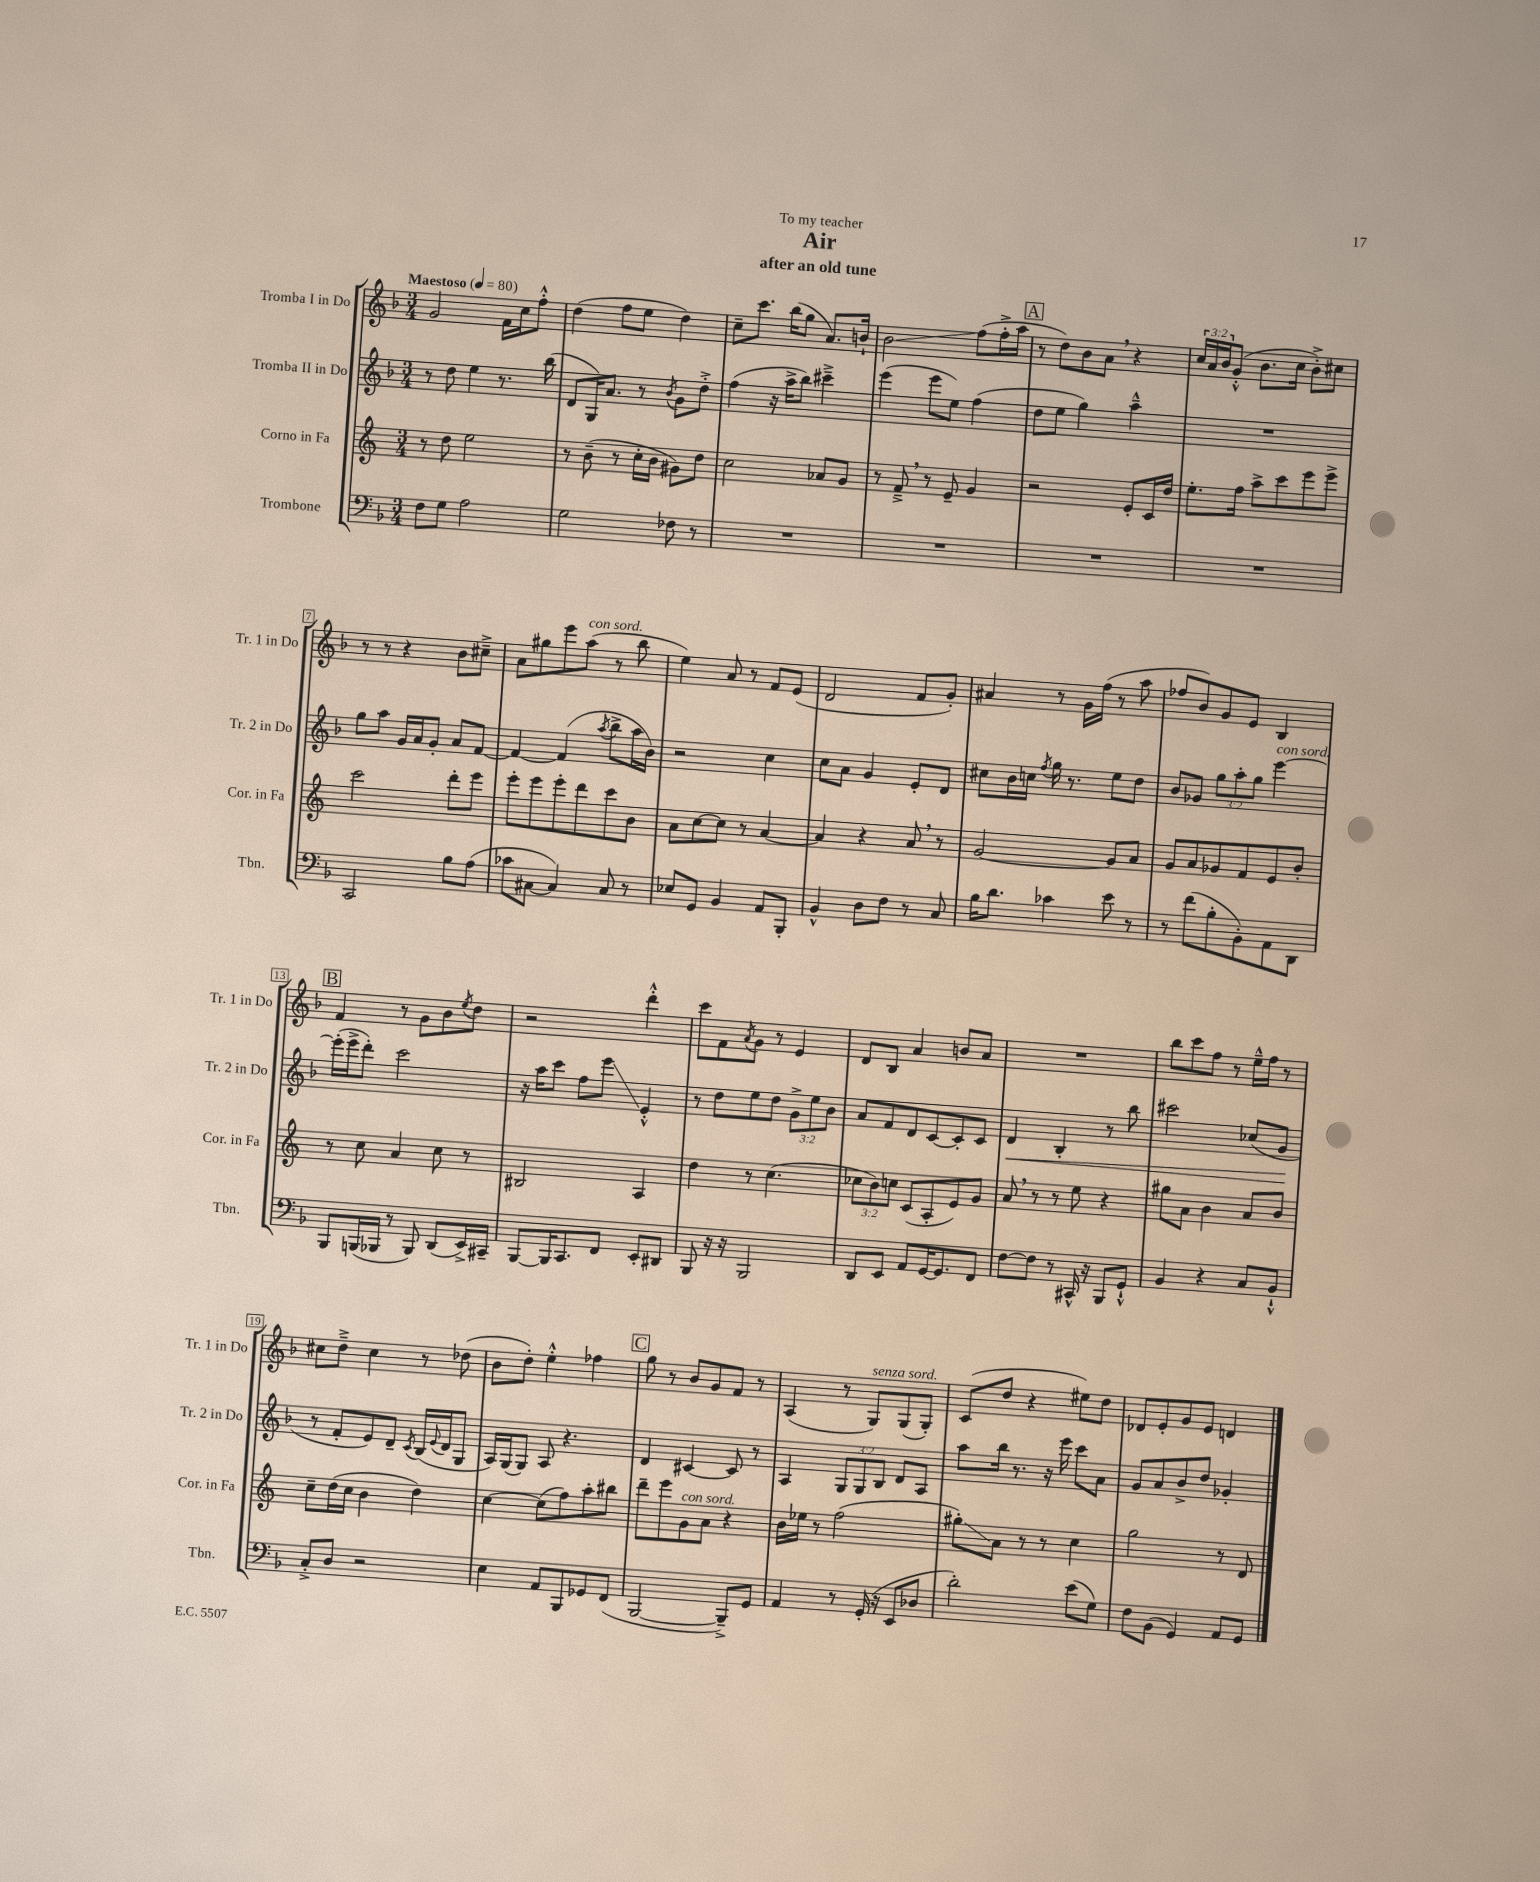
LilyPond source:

\header { title = "Air" subtitle = "after an old tune" dedication = "To my teacher" }
<<
\new StaffGroup <<
\new Staff = "s0" \with { instrumentName = "Tromba I in Do" shortInstrumentName = "Tr. 1 in Do" } {
    \clef treble \key f \major \numericTimeSignature \time 3/4 \override Staff.TupletNumber.text = #tuplet-number::calc-fraction-text \tempo "Maestoso" 4 = 80
    g'2 f'16 c''16 f''8-.-^ |
    d''4( f''8 e''8 d''4) |
    c''8-- c'''8. bes''16( g''8 a'8.) b'16-! |
    bes'2\glissando f''8( f''16-.-> a''16 |
    \mark \markup { \box "A" } r8 d''8) bes'8 a'8 \breathe r4 |
    \tuplet 3/2 { c''16 a'16 bes'16 } g'8-.-^( bes'8. c''16 bes'8-.->) cis''8 |
    r8 r8 r4 bes'8 cis''8---> |
    a'8 gis''8 e'''8 a''8^\markup { \italic "con sord." }( r8 bes''8 |
    e''4) a'8 r8 f'8 e'8( |
    d'2 f'8 g'8-.) |
    ais'4 r8 g'16 f''16( r8 a''8 |
    fes''8 bes'8) g'8 e'8 bes4 |
    \mark \markup { \box "B" } f'4 r8 g'8 bes'8 \acciaccatura { e''8 } d''8 |
    r2 d'''4-.-^ |
    c'''8 f'8 \acciaccatura { a'8 } g'8 r8 e'4 |
    d'8 bes8 a'4 b'8 a'8 |
    R2. |
    bes''8 c'''8 f''8 r8 e''16---^ f''16 r8 |
    cis''8 d''8---> cis''4 r8 des''8( |
    bes'8 d''8-.) e''4-.-^ fes''4 |
    \mark \markup { \box "C" } g''8 r8 bes'8 g'8 f'8 r8 |
    a4( r8 g8^\markup { \italic "senza sord." }) g8( g8-.) |
    c'8( d''8 r4 eis''8) d''8 |
    des'8 e'8-. g'8 e'8 d'4 \bar "|." |
}
\new Staff = "s1" \with { instrumentName = "Tromba II in Do" shortInstrumentName = "Tr. 2 in Do" } {
    \clef treble \key f \major \numericTimeSignature \time 3/4 \override Staff.TupletNumber.text = #tuplet-number::calc-fraction-text
    r8 d''8 e''4 r8. bes''16( |
    d'8 g16) a'8. r8 \acciaccatura { bes'8 } g'8 d''8-.-> |
    f''4( r16 a''16-> bes''8) cis'''4---> |
    e'''4( e'''8 e''8) f''4( |
    \mark \markup { \box "A" } d''8 e''8 g''4) a''4---^ |
    R2. |
    g''8 a''8 g'16 a'16 g'8-. a'8 f'8~ |
    f'4~ f'4( \acciaccatura { a''8 } bes''8-> a''16 bes'16) |
    r2 c''4 |
    c''8 a'8 g'4 e'8-. d'8 |
    cis''8 bes'16 c''16 \acciaccatura { f''8 } g''16 r8. e''8 d''8 |
    bes'8 ges'8 \tuplet 3/2 { g''8 a''8-. g''8 } e'''4~^\markup { \italic "con sord." } |
    \mark \markup { \box "B" } e'''16-.( e'''16-> d'''8-.) c'''2 |
    r16 a''16 c'''8 f''8 e'''8\glissando e'4-.-^ |
    r8 d''8 e''8 d''8 \tuplet 3/2 { g'8-> e''8 bes'8 } |
    a'8 f'8 d'8 c'8~ c'8-. c'8 |
    d'4\< bes4-. r8 bes''8 |
    cis'''2 ces''8( g'8\! |
    r8 f'8-. e'8) d'8-- \acciaccatura { c'8 } bes16( \appoggiatura { e'8 } d'16 g8 |
    a16) g16( g8) a8 r4. |
    \mark \markup { \box "C" } d'4 cis'4~ cis'8 r8 |
    a4 \tuplet 3/2 { g8 g8 bes8 } d'8 a8 |
    a''8 bes''16 r8. r16 e'''16 c'''8 a'8 |
    g'8 a'8 bes'8-> d''8 ges'4-. \bar "|." |
}
\new Staff = "s2" \with { instrumentName = "Corno in Fa" shortInstrumentName = "Cor. in Fa" } {
    \clef treble \key c \major \numericTimeSignature \time 3/4 \override Staff.TupletNumber.text = #tuplet-number::calc-fraction-text
    r8 d''8 e''2 |
    r8 b'8--( r8 c''16-. b'16 gis'8) d''8 |
    c''2 aes'8 g'8 |
    r8 f'8---> \breathe r8 e'8-- g'4 |
    \mark \markup { \box "A" } r2 e'8-. c'16 d''16 |
    e''8.-. f''16 a''8-> c'''8 e'''8 e'''8-> |
    c'''2 d'''8-. e'''8 |
    e'''8-. e'''8 e'''8-. d'''8 c'''8 b'8 |
    a'8 c''8~ c''8 r8 a'4~ |
    a'4 r4 a'8 \breathe r8 |
    g'2~ g'8 a'8 |
    g'8 a'8 ges'8 f'8 e'8 b'8-. |
    \mark \markup { \box "B" } r8 c''8 a'4 c''8 r8 |
    bis2 a4 |
    d''4 r8 c''4.( |
    \tuplet 3/2 { ces''8 b'8) c''8 } c'8( a8-. e'8) g'8 |
    a'8 \breathe r8 r8 e''8 r4 |
    gis''8 a'8 b'4 a'8 b'8 |
    c''8-- d''16( c''16 b'4 d''4) |
    c''4~ c''8( f''8) a''8-. bis''8 |
    \mark \markup { \box "C" } d'''8-- e'''8 g'8^\markup { \italic "con sord." } a'8 r4 |
    b'16 ees''16 r8 f''2( |
    gis''8-.\glissando) a'8 r8 r8 c''4 |
    g''2 r8 d'8 \bar "|." |
}
\new Staff = "s3" \with { instrumentName = "Trombone" shortInstrumentName = "Tbn." } {
    \clef bass \key f \major \numericTimeSignature \time 3/4
    f8 g8 a2 |
    g2 fes8 r8 |
    R2. |
    R2. |
    \mark \markup { \box "A" } R2. |
    R2. |
    c,2 bes8 a8( |
    ces'8 cis8~ cis4) cis8 r8 |
    ees8 g,8 bes,4 a,8 bes,,8-. |
    bes,4-^ d8 f8 r8 c8 |
    bes16 d'8. ces'4 e'8 r8 |
    r8 f'8( bes8-. bes,8-.) a,8 d,8 |
    \mark \markup { \box "B" } bes,,8 b,,16( bes,,16 r8 bes,,8) d,8( e,16->) cis,16-- |
    bes,,8~ bes,,16 c,8. f,8 e,8-. dis,8 |
    bes,,8 r16 r16 bes,,2 |
    d,8 e,8 a,8 g,16~ g,8. f,8 |
    f8~ f8 r8 cis,16-^ r16 bes,,8 g,8-!-^ |
    bes,4 r4 c8 bes,8-!-^ |
    c8-.-> d8 r2 |
    e4 a,8 bes,,8 ges,8 f,8( |
    \mark \markup { \box "C" } bes,,2~ bes,,8--->) g,8 |
    a,4 r8 g,16-.( r16 e,8 des8 |
    d'2-.) e'8( g8) |
    f8 bes,8( g,4) a,8 g,8 \bar "|." |
}
>>
>>
\layout { \context { \Score \override BarNumber.stencil = #(make-stencil-boxer 0.1 0.3 ly:text-interface::print) } }
